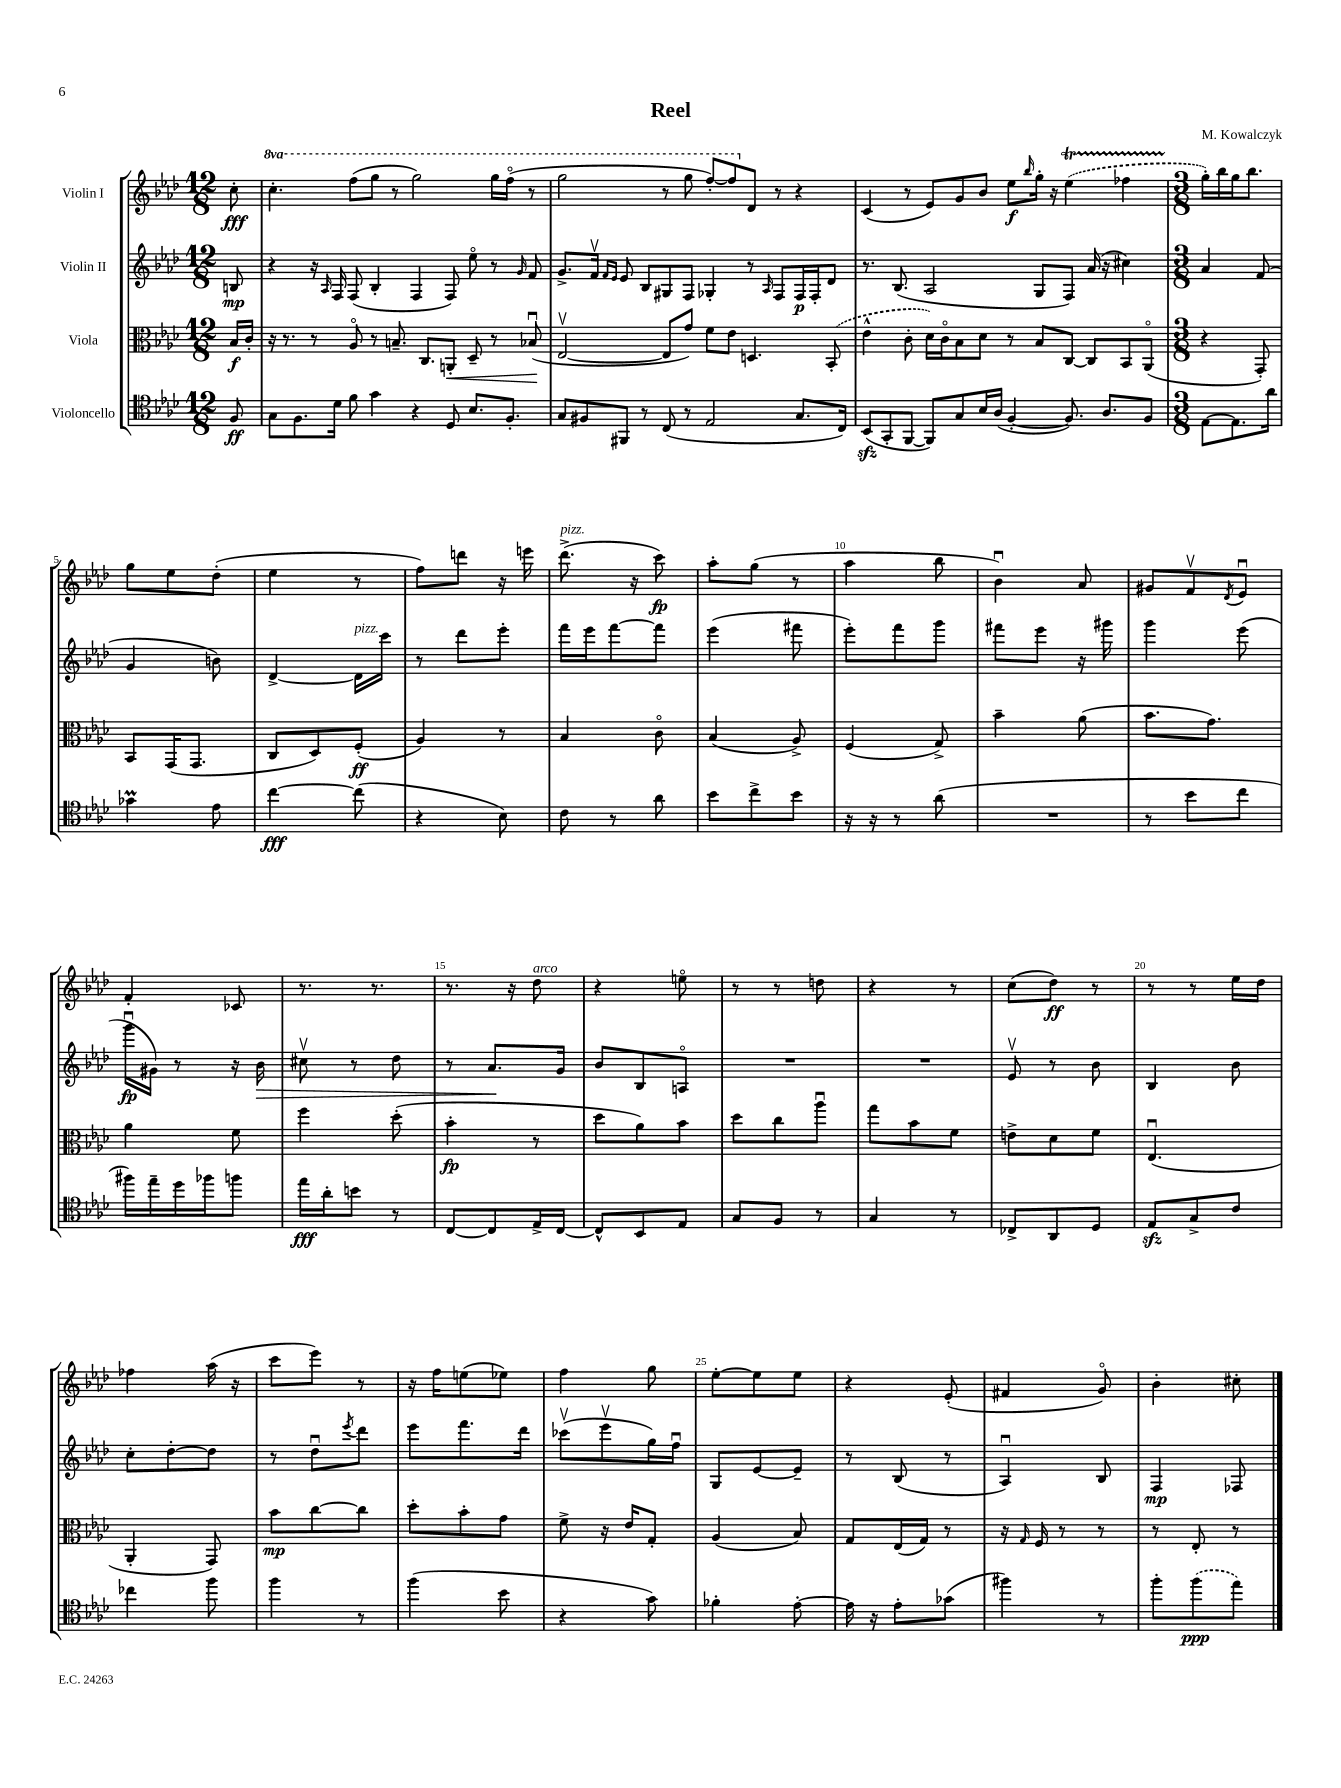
\header { title = "Reel" composer = "M. Kowalczyk" }
<<
\new StaffGroup <<
\new Staff = "s0" \with { instrumentName = "Violin I" } {
    \clef treble \key aes \major \numericTimeSignature \time 12/8 \set Staff.ottavationMarkups = #ottavation-simple-ordinals \partial 8
    c''8-.\fff |
    \ottava #1 c'''4.-. f'''8( g'''8 r8 g'''2) g'''16 f'''16\flageolet( r8 |
    g'''2 r8 g'''8 f'''8~-.) f'''8 \ottava #0 des'8 r8 r4 |
    c'4( r8 ees'8) g'8 bes'8 ees''8\f \grace { bes''16 } g''16-. r16 \once \slurDashed ees''4\startTrillSpan( fes''4 |
    \numericTimeSignature \time 3/8 g''16-.\stopTrillSpan) bes''16 g''16 bes''8. |
    g''8 ees''8 des''8-.( |
    ees''4 r8 |
    f''8) d'''8 r16 e'''16 |
    des'''8.->^\markup { \italic "pizz." }( r16 c'''8\fp) |
    aes''8-. g''8( r8 |
    aes''4 bes''8 |
    bes'4\downbow) aes'8 |
    gis'8 f'8\upbow \acciaccatura { des'8 } ees'8\downbow |
    f'4-. ces'8 |
    r8. r8. |
    r8. r16 des''8^\markup { \italic "arco" } |
    r4 e''8\flageolet |
    r8 r8 d''8 |
    r4 r8 |
    c''8( des''8\ff) r8 |
    r8 r8 ees''16 des''16 |
    fes''4 aes''16( r16 |
    c'''8 ees'''8) r8 |
    r16 f''16 e''8( ees''8) |
    f''4 g''8 |
    ees''8~-. ees''8 ees''8 |
    r4 ees'8-.( |
    fis'4 g'8\flageolet) |
    bes'4-. cis''8-. \bar "|." |
}
\new Staff = "s1" \with { instrumentName = "Violin II" } {
    \clef treble \key aes \major \numericTimeSignature \time 12/8 \partial 8
    b8\mp |
    r4 r16 \grace { aes16 } f16 f8( bes4-. f4 f8) ees''8\flageolet r8 \grace { g'16 } f'8 |
    g'8.-> f'16\upbow \grace { f'16 ees'16 } ees'8 bes8 gis8 f8 ges4-. r8 \grace { aes16 } f8 f16\p f16-. des'8 |
    r8. bes8.( aes2 g8 f8) aes'16( r16 cis''4) |
    \numericTimeSignature \time 3/8 aes'4 f'8( |
    g'4 b'8) |
    des'4~-> des'16^\markup { \italic "pizz." } c'''16 |
    r8 des'''8 ees'''8-. |
    f'''16 ees'''16 f'''8~ f'''8 |
    ees'''4( fis'''8 |
    ees'''8-.) f'''8 g'''8 |
    fis'''8 ees'''8 r16 gis'''16 |
    g'''4 ees'''8( |
    g'''16\downbow\fp gis'16) r8 r16 bes'16\> |
    cis''8\upbow r8 des''8 |
    r8 aes'8.\! g'16 |
    bes'8 bes8 a8\flageolet |
    R4. |
    R4. |
    ees'8\upbow r8 bes'8 |
    bes4 bes'8 |
    c''8-. des''8~-. des''8 |
    r8 des''8\downbow \acciaccatura { ees'''8 } des'''8 |
    ees'''8 f'''8. des'''16 |
    ces'''8\upbow( ees'''8\upbow g''16) f''16\downbow |
    g8 ees'8~ ees'8-- |
    r8 bes8( r8 |
    aes4\downbow) bes8 |
    f4\mp fes8 \bar "|." |
}
\new Staff = "s2" \with { instrumentName = "Viola" } {
    \clef alto \key aes \major \numericTimeSignature \time 12/8 \partial 8
    bes16\f c'16-. |
    r16 r8. r8 aes8\flageolet r8 b8.-- c8. a,8-.\< des8-- r8 bes8\downbow\!( |
    ees2~\upbow ees8 g'8) f'8 ees'8 d4. \once \slurDashed bes,8-.( |
    ees'4-^ c'8-. des'16) c'16\flageolet bes8 des'8 r8 bes8 c8~ c8 bes,8 aes,8\flageolet( |
    \numericTimeSignature \time 3/8 r4 g,8-.) |
    bes,8 g,16( g,8. |
    c8 des8) f8-.\ff( |
    aes4) r8 |
    bes4 c'8\flageolet |
    bes4( aes8->) |
    f4( g8->) |
    bes'4-- aes'8( |
    bes'8. g'8.) |
    aes'4 f'8 |
    f''4 des''8-.( |
    bes'4-.\fp r8 |
    des''8 aes'8) bes'8 |
    des''8 c''8 aes''8\downbow |
    g''8 bes'8 f'8 |
    e'8-> des'8 f'8 |
    ees4.\downbow( |
    aes,4-. g,8) |
    bes'8\mp c''8~ c''8 |
    des''8-. bes'8-. g'8 |
    f'8-> r16 ees'16 g8-. |
    aes4( bes8) |
    g8 ees16( g16) r8 |
    r16 \grace { g16 } f16 r8 r8 |
    r8 ees8-. r8 \bar "|." |
}
\new Staff = "s3" \with { instrumentName = "Violoncello" } {
    \clef tenor \key aes \major \numericTimeSignature \time 12/8 \partial 8
    f8\ff |
    g8 f8. des'16 f'8 g'4 r4 des8 bes8. f8.-. |
    g8 fis8 fis,8 r8 c8( r8 ees2 g8. c16) |
    bes,8\sfz( g,8-. f,8~ f,8) g8 bes16 aes16( f4~-. f8.) aes8. f8 |
    \numericTimeSignature \time 3/8 ees8~ ees8. aes'16 |
    ges'4\prall ees'8 |
    c''4~\fff c''8( |
    r4 bes8) |
    c'8 r8 aes'8 |
    bes'8 c''8-> bes'8 |
    r16 r16 r8 aes'8( |
    R4. |
    r8 bes'8 c''8 |
    fis''16) ees''16-- des''16 fes''16 f''8 |
    ees''16\fff aes'16-. b'8 r8 |
    c8~ c8 ees16-> c16~ |
    c8-^ bes,8 ees8 |
    g8 f8 r8 |
    g4 r8 |
    ces8-> aes,8 des8 |
    ees8\sfz g8-> c'8 |
    ces''4 f''8 |
    f''4 r8 |
    f''4( bes'8 |
    r4 g'8) |
    fes'4-. ees'8~-. |
    ees'16 r16 ees'8-. ges'8( |
    fis''4) r8 |
    f''8-. \once \slurDashed f''8\ppp( ees''8) \bar "|." |
}
>>
>>
\layout { \context { \Score \override BarNumber.break-visibility = ##(#f #t #t) barNumberVisibility = #(every-nth-bar-number-visible 5) } }
